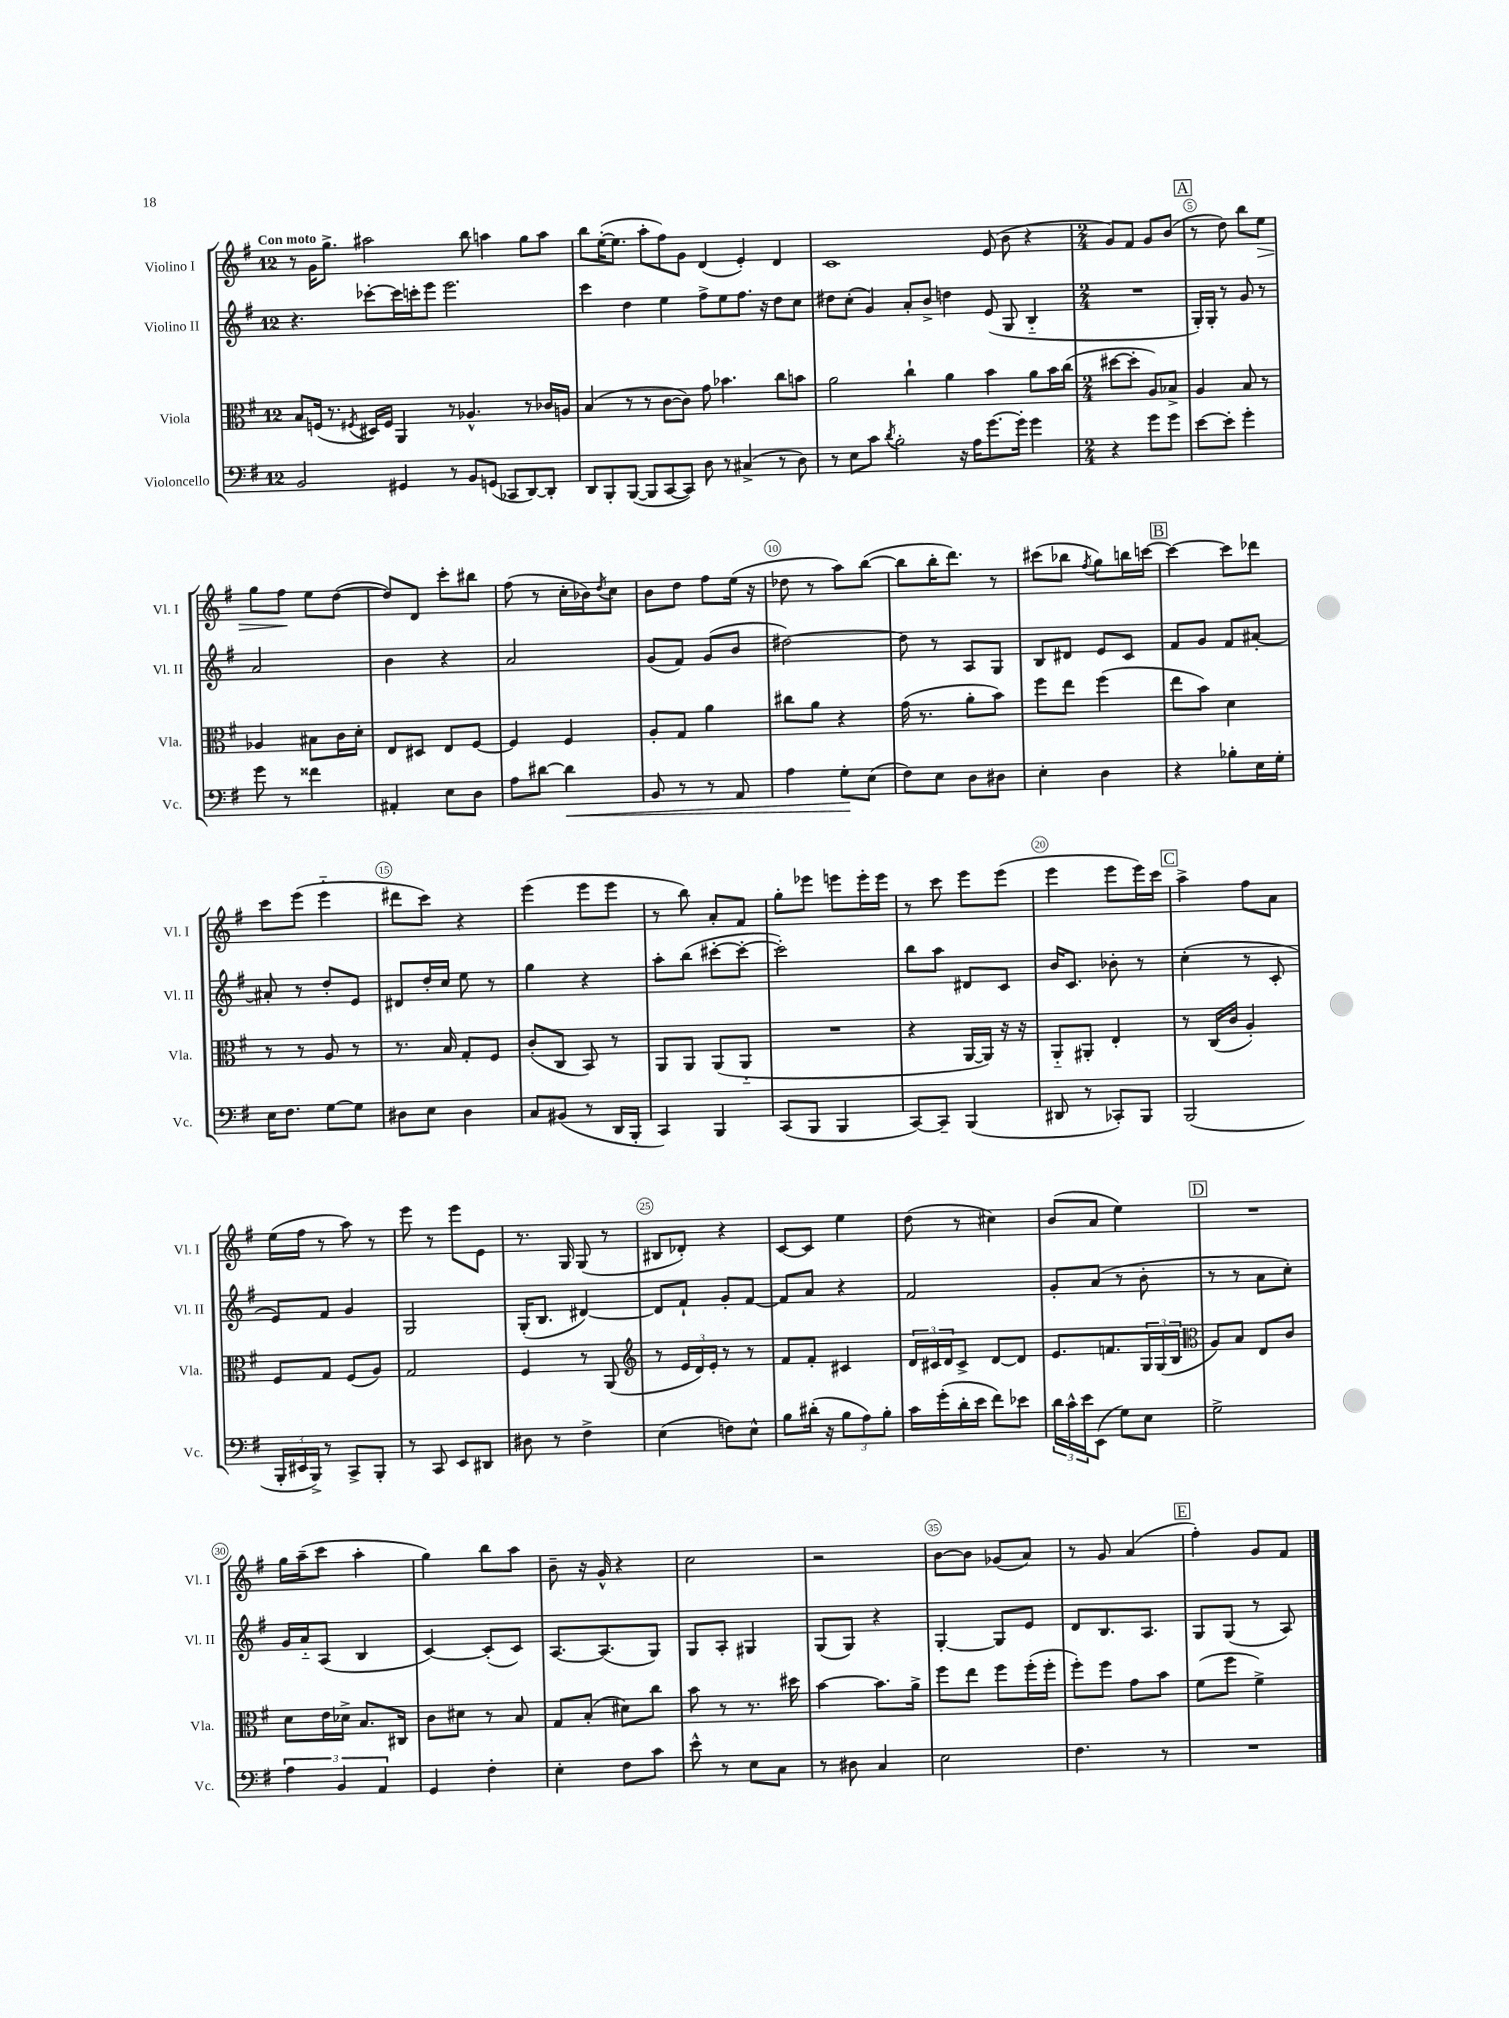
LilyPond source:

<<
\new StaffGroup <<
\new Staff = "s0" \with { instrumentName = "Violino I" shortInstrumentName = "Vl. I" } {
    \clef treble \key g \major \once \override Staff.TimeSignature.style = #'single-digit \time 12/8 \tempo "Con moto"
    r8 g'16 g''8.-> ais''2 b''8 a''4 g''8 a''8 |
    b''8 e''16~-.( e''8. a''8-. fis''8) g'8 d'4( e'4-.) d'4 |
    c'1 e'8( b'8 r4 |
    \numericTimeSignature \time 2/4 g'8) fis'8 g'8 b'8( |
    \mark \markup { \box "A" } r8 d''8) b''8 e''8\> |
    g''8 fis''8\! e''8 d''8~( |
    d''8) d'8 c'''8-. bis''8 |
    fis''8( r8 c''16-. bes'16) \acciaccatura { d''8 } c''8 |
    b'8 d''8 fis''8 e''16( r16 |
    des''8 r8 a''8) b''8~( |
    b''8 b''16-. d'''8.) r8 |
    cis'''8( bes''8 \acciaccatura { fis''8 } g''8) b''16 c'''16~ |
    \mark \markup { \box "B" } c'''4~ c'''8 des'''8 |
    c'''8 e'''8( e'''4-_ |
    dis'''8 c'''8) r4 |
    e'''4( e'''8 e'''8 |
    r8 b''8) a'8-. fis'8 |
    g''8-. ees'''8 e'''8 e'''16-. e'''16 |
    r8 c'''8 e'''8 e'''8( |
    e'''4 e'''8 e'''16) c'''16 |
    \mark \markup { \box "C" } a''4-> fis''8 a'8 |
    e''16( fis''16 r8 a''8) r8 |
    e'''8 r8 e'''8 e'8 |
    r8. g16 g8( r8 |
    bis8 des'8-.) r4 |
    c'8~ c'8 e''4 |
    d''8( r8 cis''4) |
    b'8( a'8 e''4) |
    \mark \markup { \box "D" } R2 |
    g''16 a''16--( c'''8 a''4-. |
    g''4) b''8 a''8 |
    b'8-- r16 g'16-^ r4 |
    c''2 |
    r2 |
    b'8~ b'8 ges'8( a'8) |
    r8 g'8 a'4( |
    \mark \markup { \box "E" } fis''4-.) g'8 fis'8 \bar "|." |
}
\new Staff = "s1" \with { instrumentName = "Violino II" shortInstrumentName = "Vl. II" } {
    \clef treble \key g \major \once \override Staff.TimeSignature.style = #'single-digit \time 12/8
    r4. ces'''8~-. ces'''16 c'''16-. e'''8 e'''2. |
    c'''4 d''4 e''4 fis''8-> e''8 fis''8. r16 d''8 c''8 |
    dis''8 c''8-.( g'4) a'8-. b'8-> d''4 e'8( g8 b4-_ |
    \numericTimeSignature \time 2/4 R2 |
    \mark \markup { \box "A" } g16-.) g16-. r8 g'8 r8 |
    a'2 |
    b'4 r4 |
    a'2 |
    g'8( fis'8) g'8( b'8 |
    dis''2~) |
    dis''8 r8 a8 g8 |
    b8 dis'8 e'8 c'8 |
    \mark \markup { \box "B" } fis'8 g'8 fis'8 ais'8~-. |
    ais'8-. r8 d''8-. e'8 |
    dis'8 d''16-. c''16 e''8 r8 |
    g''4 r4 |
    a''8-. b''8( cis'''8~-. cis'''8~-. |
    cis'''2-.) |
    b''8 a''8 dis'8 c'8 |
    b'16 c'8. bes'8-. r8 |
    \mark \markup { \box "C" } c''4-.( r8 c'8-. |
    e'8) fis'8 g'4 |
    g2 |
    g16-.( b8. dis'4~) |
    dis'8 fis'8-! g'8-. fis'8~ |
    fis'8 a'8 r4 |
    fis'2 |
    g'8-. a'8( r8 b'8-. |
    \mark \markup { \box "D" } r8 r8 a'8 c''8-.) |
    g'16 a'16-_ a8( b4 |
    c'4~) c'8-.( c'8) |
    a8.~ a8.( g8) |
    g8 a8-. gis4 |
    g8( g8) r4 |
    g4~-. g8 e'8 |
    d'8 b8. a8. |
    \mark \markup { \box "E" } g8 g8( r8 a8) \bar "|." |
}
\new Staff = "s2" \with { instrumentName = "Viola" shortInstrumentName = "Vla." } {
    \clef alto \key g \major \once \override Staff.TimeSignature.style = #'single-digit \time 12/8
    b8 f16( r8. \acciaccatura { fis8 } dis16) fis16 a,4 r8 aes4.-^ r8 ces'16 a16 |
    b4( r8 r8 c'8~ c'8) g'8 bes'4. c''8 b'8 |
    a'2 c''4-! a'4 b'4 a'8 b'16 c''16( |
    \numericTimeSignature \time 2/4 dis''8~ dis''8-. a8) bes8-> |
    \mark \markup { \box "A" } a4 b8 r8 |
    aes4 bis8 c'16 d'16-. |
    e8 dis8 e8 fis8~ |
    fis4 fis4 |
    a8-. g8 a'4 |
    cis''8 a'8 r4 |
    g'16( r8. a'8-. b'8) |
    fis''8 e''8 fis''4( |
    \mark \markup { \box "B" } e''8 b'8) d'4 |
    r8 r8 a8 r8 |
    r8. b16 g8-. fis8 |
    c'8-.( c8 b,8) r8 |
    a,8 a,8 a,8( a,8-_ |
    R2 |
    r4 a,16~ a,16) r16 r16 |
    a,8-_ ais,8-. e4-. |
    \mark \markup { \box "C" } r8 c16( c'16 a4-.) |
    fis8 g8 fis8( a8) |
    g2 |
    fis4 r8 a,8( |
    \clef treble r8 \tuplet 3/2 { e'16 d'16) e'16-. } r8 r8 |
    fis'8 fis'8-. cis'4 |
    \tuplet 3/2 { d'16 cis'16 d'16 } cis'8-> d'8~ d'8 |
    e'8. f'8. \tuplet 3/2 { g16 g16( b16 } |
    \mark \markup { \box "D" } \clef alto a8) b8 e8 c'8 |
    d'8 e'16 des'16-> b8. cis16 |
    c'8 dis'8 r8 b8 |
    g8 b8-.( dis'8) c''8 |
    b'8 r8 r8. dis''16 |
    b'4~ b'8. a'16-> |
    fis''8 e''8 fis''8 fis''16-.( fis''16-. |
    fis''8-.) fis''8 g'8 b'8 |
    \mark \markup { \box "E" } fis'8( fis''8 fis'4->) \bar "|." |
}
\new Staff = "s3" \with { instrumentName = "Violoncello" shortInstrumentName = "Vc." } {
    \clef bass \key g \major \once \override Staff.TimeSignature.style = #'single-digit \time 12/8
    b,2 gis,4 r8 b,8 g,8( ces,8 d,8~) d,8-. |
    d,8 b,,8-. b,,8~( b,,8 c,8~ c,8) d8 r8 cis4->( r8 d8) |
    r8 e8 c'8 \acciaccatura { d'8 } b2-. r16 a16 g'8.~ g'16-. g'4 |
    \numericTimeSignature \time 2/4 r4 g'8 g'8 |
    \mark \markup { \box "A" } e'8~ e'8-. g'4-. |
    g'8 r8 fisis'4 |
    ais,4-. e8 d8 |
    a8 dis'8~ dis'4\< |
    b,8 r8 r8 a,8 |
    a4 g8-.\! e8( |
    fis8) e8 d8 dis8 |
    e4-. d4 |
    \mark \markup { \box "B" } r4 bes8-. e16 g16-. |
    e16 fis8. g8~ g8 |
    dis8 e8 dis4 |
    c8 bis,8( r8 d,16 b,,16-. |
    c,4) b,,4 |
    c,8( b,,8 b,,4 |
    c,8~) c,8-- b,,4( |
    dis,8 r8 ces,8-.) b,,8 |
    \mark \markup { \box "C" } b,,2( |
    \tuplet 3/2 { b,,16-. eis,16 b,,16->) } r8 c,8-> b,,8-. |
    r8 c,8 e,8 dis,8 |
    dis8 r8 fis4-> |
    e4( f8) e8-^ |
    b8 dis'16-.( r16 \tuplet 3/2 { b8 a8) b8-. } |
    c'16 g'16-.( d'16-. e'16 fis'8) ees'8 |
    \tuplet 3/2 { d'16 c'16-^ e'16 } e,8( g8) e8 |
    \mark \markup { \box "D" } g2-> |
    \tuplet 3/2 { a4 b,4 a,4 } |
    g,4 fis4-. |
    e4-. fis8 c'8 |
    e'8-^ r8 e8 c8 |
    r8 dis8 c4 |
    e2 |
    fis4. r8 |
    \mark \markup { \box "E" } R2 \bar "|." |
}
>>
>>
\layout { \context { \Score \override BarNumber.break-visibility = ##(#f #t #t) barNumberVisibility = #(every-nth-bar-number-visible 5) \override BarNumber.stencil = #(make-stencil-circler 0.1 0.3 ly:text-interface::print) } }
